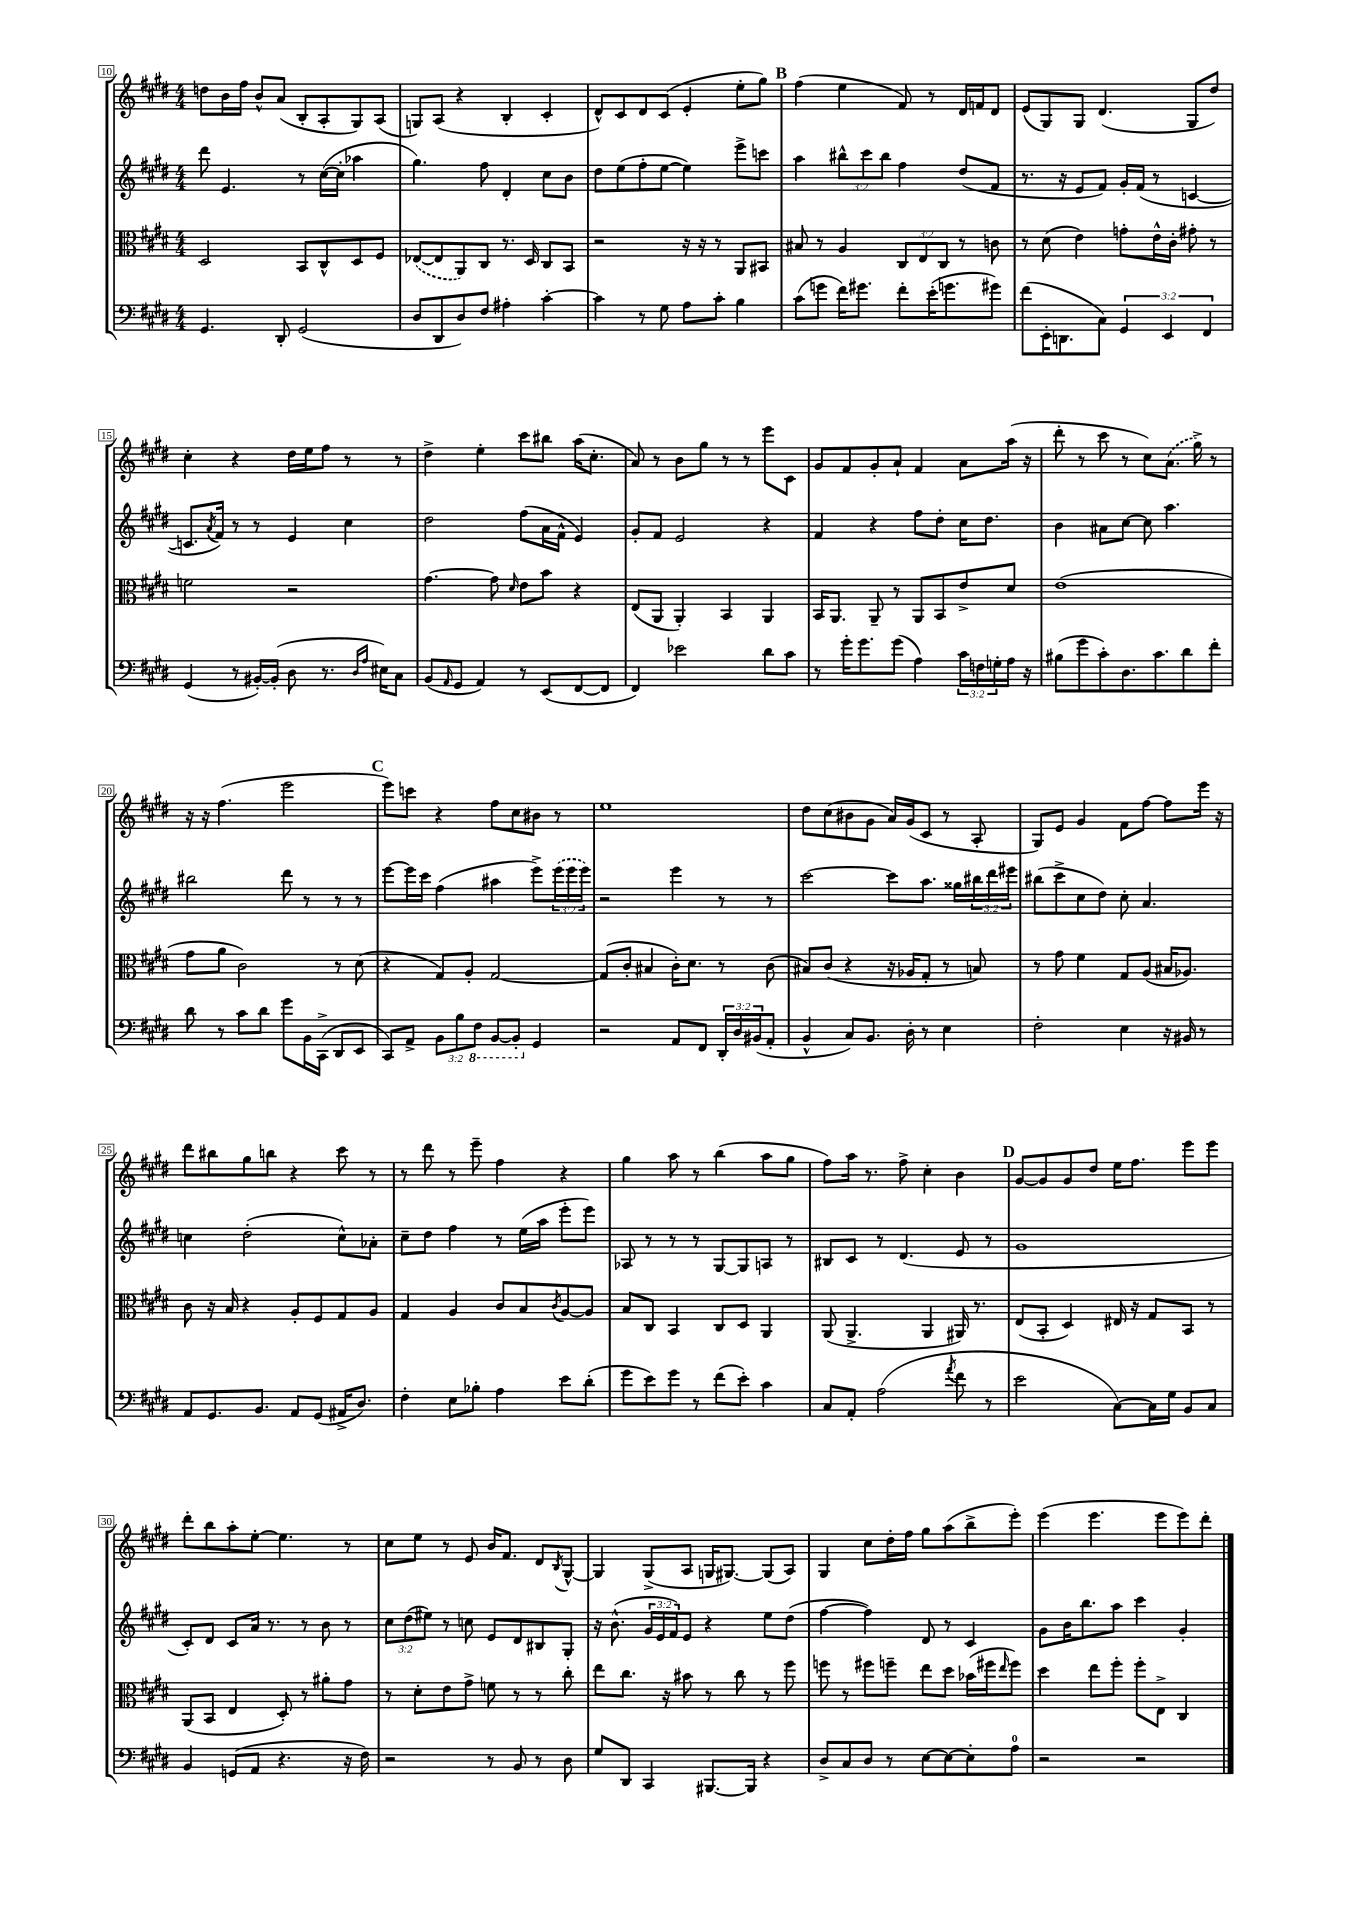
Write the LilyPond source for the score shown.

<<
\new StaffGroup <<
\new Staff = "s0" {
    \clef treble \key e \major \numericTimeSignature \time 4/4
    d''8 b'16 fis''16 b'8-^ a'8( b8-. a8-. gis8) a8( |
    g8) a8( r4 b4-. cis'4-. |
    dis'8-^) cis'8 dis'8 cis'8( e'4-. e''8-. gis''8) |
    \mark \markup { \bold "B" } fis''4( e''4 fis'8) r8 dis'16 f'16 dis'8 |
    e'8( gis8) gis8 dis'4.( gis8 dis''8) |
    cis''4-. r4 dis''16 e''16 fis''8 r8 r8 |
    dis''4-> e''4-. cis'''8 bis''8 a''16( cis''8.-. |
    a'8) r8 b'8 gis''8 r8 r8 e'''8 cis'8 |
    gis'8 fis'8 gis'8-. a'8-! fis'4 a'8 a''16( r16 |
    dis'''8-. r8 cis'''8 r8 cis''8) \once \slurDashed a'8.( gis''16->) r8 |
    r16 r16 fis''4.( e'''2 |
    \mark \markup { \bold "C" } e'''8) c'''8 r4 fis''8 cis''8 bis'8 r8 |
    e''1 |
    dis''8 cis''8( bis'8 gis'8 a'16) gis'16( cis'8 r8 a8-. |
    gis8) e'8 gis'4 fis'8 fis''8~ fis''8 e'''16 r16 |
    dis'''8 bis''8 gis''8 b''8 r4 cis'''8 r8 |
    r8 dis'''8 r8 e'''8-- fis''4 r4 |
    gis''4 a''8 r8 b''4( a''8 gis''8 |
    fis''8) a''16 r8. fis''8-> cis''4-. b'4 |
    \mark \markup { \bold "D" } gis'8~ gis'8 gis'8 dis''8 e''16 fis''8. e'''8 e'''8 |
    dis'''8-. b''8 a''8-. e''8~-. e''4. r8 |
    cis''8 e''8 r8 e'8 b'16 fis'8. dis'8 \acciaccatura { b8 } gis8~-^ |
    gis4 gis8->( a8 g16 gis8.~) gis8( a8) |
    gis4 cis''8 dis''16-. fis''16 gis''8 a''8( b''8-> e'''8-.) |
    e'''4( e'''4. e'''8 e'''8) dis'''8-. \bar "|." |
}
\new Staff = "s1" {
    \clef treble \key e \major \numericTimeSignature \time 4/4 \override Staff.TupletNumber.text = #tuplet-number::calc-fraction-text
    dis'''8 e'4. r8 cis''16~( cis''16-. aes''4 |
    gis''4.) fis''8 dis'4-. cis''8 b'8 |
    dis''8 e''8( fis''8-. e''8~ e''4) e'''8-> c'''8 |
    \mark \markup { \bold "B" } a''4 \tuplet 3/2 { bis''8-^ cis'''8 bis''8 } fis''4 dis''8( fis'8 |
    r8. r16 e'8 fis'8) gis'16-. fis'16( r8 c'4~ |
    c'8. \acciaccatura { a'8 } fis'16) r8 r8 e'4 cis''4 |
    dis''2 fis''8( a'16 fis'16-^ e'4) |
    gis'8-. fis'8 e'2 r4 |
    fis'4 r4 fis''8 dis''8-. cis''16 dis''8. |
    b'4 ais'8 cis''8~ cis''8 a''4. |
    bis''2 dis'''8 r8 r8 r8 |
    \mark \markup { \bold "C" } e'''8~ e'''16 cis'''16 fis''4( ais''4 e'''8->) \tuplet 3/2 { \once \slurDashed e'''16( e'''16 e'''16) } |
    r2 e'''4 r8 r8 |
    cis'''2~ cis'''8 a''8. gisis''16 \tuplet 3/2 { bis''16 dis'''16 eis'''16 } |
    bis''8( cis'''8-> cis''8 dis''8) cis''8-. a'4. |
    c''4 dis''2-.( c''8-^) aes'8-. |
    cis''8-- dis''8 fis''4 r8 e''16( a''16 e'''8-. e'''8) |
    aes8 r8 r8 r8 gis8~ gis8 a8 r8 |
    bis8 cis'8 r8 dis'4.( e'8 r8 |
    \mark \markup { \bold "D" } gis'1 |
    cis'8-.) dis'8 cis'8 a'16 r8. r8 b'8 r8 |
    \tuplet 3/2 { cis''8 dis''8( eis''8) } r8 c''8 e'8 dis'8 bis8 gis8-. |
    r16 b'8.-^( \tuplet 3/2 { gis'16 e'16 fis'16) } e'8 r4 e''8 dis''8( |
    fis''4~ fis''4) dis'8 r8 cis'4 |
    gis'8 b'16 b''8. a''8 cis'''4 gis'4-. \bar "|." |
}
\new Staff = "s2" {
    \clef alto \key e \major \numericTimeSignature \time 4/4 \override Staff.TupletNumber.text = #tuplet-number::calc-fraction-text
    dis2 b,8 cis8-^ dis8 fis8 |
    \once \slurDashed ees8~( ees8 a,8) cis8 r8. dis16 cis8 b,8 |
    r2 r16 r16 r8 a,8 bis,8 |
    \mark \markup { \bold "B" } bis8 r8 a4 \tuplet 3/2 { cis8 e8 cis8 } r8 c'8 |
    r8 dis'8( e'4) g'8-. e'16-^ cis'16-. gis'8-. r8 |
    f'2 r2 |
    gis'4.~ gis'8 \grace { dis'16 } e'8 b'8 r4 |
    e8( a,8 a,4-.) b,4 a,4 |
    b,16 a,8. a,8-- r8 a,8 b,8 e'8-> dis'8 |
    e'1( |
    gis'8 a'8 cis'2) r8 dis'8( |
    \mark \markup { \bold "C" } r4 gis8) a8-. gis2~ |
    gis8( cis'8-. bis4 cis'16-.) dis'8. r8 cis'8( |
    bis8) cis'8( r4 r16 aes16 gis8-. r8 b8) |
    r8 gis'8 fis'4 gis8 a8( bis16 aes8.) |
    cis'8 r16 b16 r4 a8-. fis8 gis8 a8 |
    gis4 a4 cis'8 b8 \acciaccatura { cis'8 } a8~ a8 |
    b8 cis8 b,4 cis8 dis8 a,4 |
    a,8( a,4.-> a,4 ais,16) r8. |
    \mark \markup { \bold "D" } e8( b,8-. dis4) eis16 r16 gis8 b,8 r8 |
    a,8( b,8 e4 dis8-.) r8 ais'8-. gis'8 |
    r8 dis'8-. e'8 gis'8-> f'8 r8 r8 cis''8-. |
    e''8 cis''8. r16 bis'8 r8 cis''8 r8 fis''8 |
    f''8 r8 fis''8 f''8-- e''8 dis''8 bes'16( fis''16 \grace { e''16 } fis''8) |
    dis''4 e''8 fis''8-. fis''8-. e8-> cis4 \bar "|." |
}
\new Staff = "s3" {
    \clef bass \key e \major \numericTimeSignature \time 4/4 \override Staff.TupletNumber.text = #tuplet-number::calc-fraction-text
    gis,4. dis,8-. gis,2( |
    dis8 dis,8 dis8) fis8 ais4-. cis'4~-. |
    cis'4 r8 gis8 a8 cis'8-. b4 |
    \mark \markup { \bold "B" } cis'8( g'8 fis'16) gis'8. fis'8-. e'16-.( g'8. gis'8) |
    fis'8( e,16-. d,8. cis8) \tuplet 3/2 { gis,4 e,4 fis,4 } |
    gis,4( r8 bis,16~-.) bis,16-.( dis8 r8. \grace { dis16 a16 } eis16) cis8 |
    b,8( \grace { a,16 } gis,8 a,4) r8 e,8( fis,8~ fis,8 |
    fis,4) ees'2 dis'8 cis'8 |
    r8 gis'16-. gis'8. gis'8( a4) \tuplet 3/2 { cis'16 f16 g16-. } a16 r16 |
    bis8( gis'8 cis'8-.) dis8. cis'8. dis'8 fis'8-. |
    dis'8 r8 cis'8 dis'8 gis'8 b,16 cis,16->( dis,8 e,8 |
    \mark \markup { \bold "C" } cis,8) a,8-> \tuplet 3/2 { b,8 b8 \ottava #-1 fis,8 } b,,8~ b,,8-. \ottava #0 gis,4 |
    r2 a,8 fis,8 \tuplet 3/2 { dis,16-. dis16 bis,16( } a,8-. |
    b,4-^ cis8) b,8. dis16-. r8 e4 |
    fis2-. e4 r16 bis,16 r8 |
    a,8 gis,8. b,8. a,8 gis,8( ais,16-> dis8.) |
    fis4-. e8 bes8-. a4 e'8 dis'8-.( |
    gis'8 e'8) gis'8 r8 fis'8( e'8-.) cis'4 |
    cis8 a,8-. a2( \acciaccatura { a'8 } fis'8 r8 |
    \mark \markup { \bold "D" } e'2 cis8~) cis16 gis16 b,8 cis8 |
    b,4 g,8( a,8 r4. r16 fis16) |
    r2 r8 b,8 r8 dis8 |
    gis8 dis,8 cis,4 bis,,8.~ bis,,16 r4 |
    dis8-> cis8 dis8 r8 e8~ e8~ e8-. a8-0 |
    r2 r2 \bar "|." |
}
>>
>>
\layout { \context { \Score currentBarNumber = #10 \override BarNumber.stencil = #(make-stencil-boxer 0.1 0.3 ly:text-interface::print) } }
